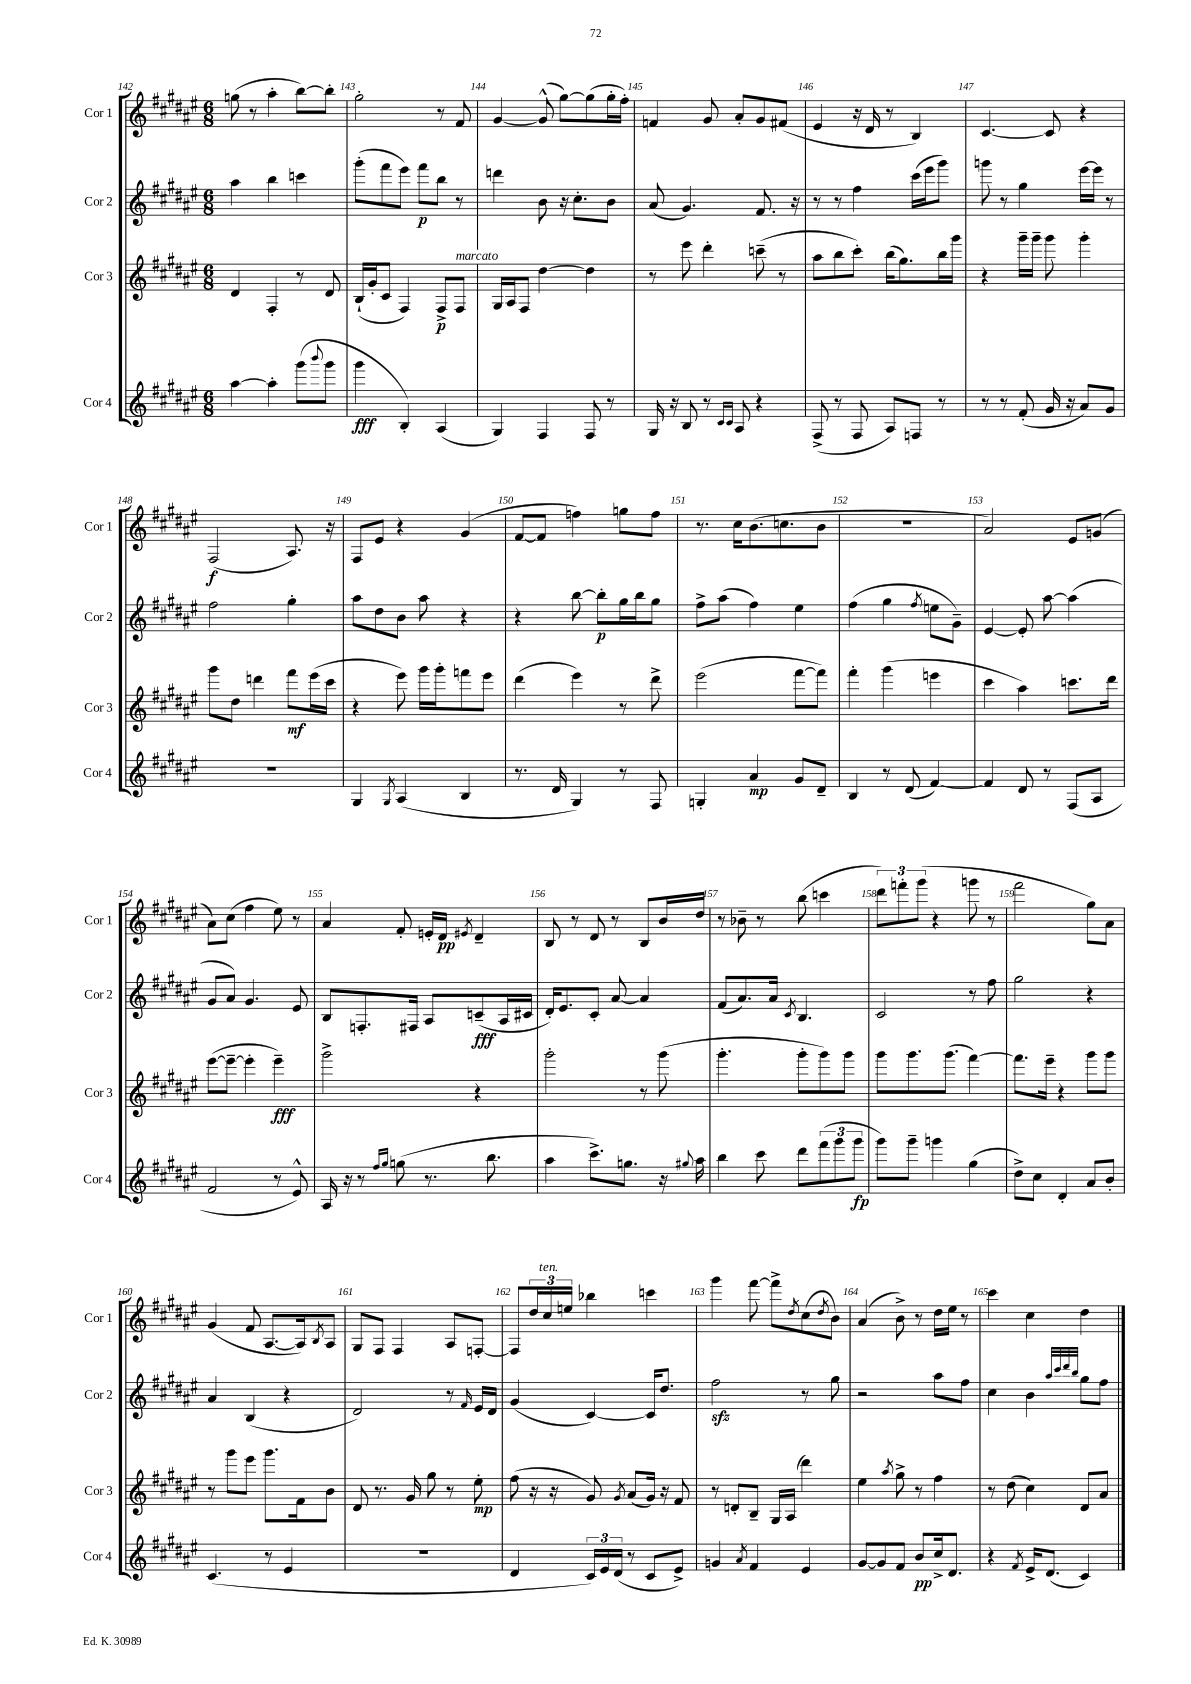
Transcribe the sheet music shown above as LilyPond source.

<<
\new StaffGroup <<
\new Staff = "s0" \with { instrumentName = "Cor 1" shortInstrumentName = "Cor 1" } {
    \clef treble \key fis \major \numericTimeSignature \time 6/8
    g''8( r8 ais''4-. b''8~) b''8-. |
    gis''2-. r8 fis'8 |
    gis'4~ gis'8-^( gis''8~) gis''8( gis''16-. fis''16-.) |
    f'4 gis'8 ais'8-. gis'8 fis'8( |
    eis'4 r16 dis'16 r8 b4) |
    cis'4.~ cis'8 r4 |
    fis2\f( ais8.) r16 |
    fis8 eis'8 r4 gis'4( |
    fis'8~ fis'8 f''4) g''8 f''8 |
    r8. cis''16 b'8.( c''8. b'8 |
    R2. |
    ais'2) eis'8 g'8( |
    ais'8) cis''8( fis''4 eis''8) r8 |
    ais'4 fis'8-. e'16-. dis'16\pp \acciaccatura { eis'8 } dis'4-- |
    b8 r8 dis'8 r8 b8 b'16 dis''16 |
    r8 bes'8-- r8 b''8( c'''4 |
    \tuplet 3/2 { dis'''8) f'''8-. gis'''8( } r4 g'''8 r8 |
    fis'''2 gis''8) ais'8 |
    gis'4( fis'8 ais8.~ ais16) \acciaccatura { b8 } ais8 |
    gis8 fis8 fis4 ais8 f8~-. |
    f8 \tuplet 3/2 { dis''16 cis''16^\markup { \italic "ten." } e''16 } bes''4 c'''4 |
    gis'''4 fis'''8~ fis'''8-> \acciaccatura { dis''8 } cis''8( \acciaccatura { dis''8 } b'8) |
    ais'4( b'8->) r8 dis''16 eis''16 r8 |
    cis'''4 cis''4 dis''4 \bar "|." |
}
\new Staff = "s1" \with { instrumentName = "Cor 2" shortInstrumentName = "Cor 2" } {
    \clef treble \key fis \major \numericTimeSignature \time 6/8
    ais''4 b''4 c'''4 |
    gis'''8-.( fis'''8 eis'''8) fis'''8\p b''8 r8 |
    d'''4 b'8 r16 cis''8.-. b'8 |
    ais'8( gis'4.) fis'8. r16 |
    r8 r8 fis''4 cis'''16( eis'''16 gis'''8) |
    g'''8 r8 gis''4 eis'''16~ eis'''16 r8 |
    fis''2 gis''4-. |
    ais''8 dis''8 b'8 ais''8 r4 |
    r4 b''8~ b''8-.\p gis''16 b''16 gis''8 |
    fis''8-> ais''8( fis''4) eis''4 |
    fis''4( gis''4 \acciaccatura { fis''8 } e''8 gis'8--) |
    eis'4~ eis'8-. ais''8~ ais''4( |
    gis'8 ais'8) gis'4. eis'8 |
    b8 f8.-. fis16 ais8 c'8--\fff( ais16 cis'16 |
    dis'16-.) eis'8. cis'8-. ais'8~ ais'4 |
    fis'8( ais'8.) ais'16 \acciaccatura { cis'8 } b4. |
    cis'2 r8 fis''8 |
    gis''2 r4 |
    ais'4 b4( r4 |
    dis'2) r8 \grace { fis'16 } eis'16 dis'16 |
    gis'4( cis'4~) cis'16 dis''8. |
    fis''2\sfz r8 gis''8 |
    r2 ais''8 fis''8 |
    cis''4 b'4 \grace { ais''32 cis'''32 dis'''32 b''32 } gis''8 fis''8 \bar "|." |
}
\new Staff = "s2" \with { instrumentName = "Cor 3" shortInstrumentName = "Cor 3" } {
    \clef treble \key fis \major \numericTimeSignature \time 6/8
    dis'4 fis4-. r8 dis'8 |
    b16-!( gis'16-. cis'8 fis4) fis8->\p fis8^\markup { \italic "marcato" } |
    gis16 ais16 fis8 dis''4~ dis''4 |
    r8 eis'''8 dis'''4-. c'''8--( r8 |
    ais''8 b''8 cis'''8-.) b''16( gis''8.) b''16 gis'''16 |
    r4 gis'''16-- gis'''16-- gis'''8 gis'''4-. |
    gis'''8 dis''8 d'''4 fis'''8\mf eis'''16( cis'''16 |
    r4 eis'''8) gis'''16 gis'''16-. f'''8 eis'''8 |
    dis'''4( eis'''4) r8 dis'''8-> |
    eis'''2( fis'''8~ fis'''8) |
    fis'''4-. gis'''4( e'''4 |
    cis'''4 ais''4) c'''8. dis'''16 |
    eis'''8~( eis'''8~-- eis'''4-. eis'''4--\fff) |
    gis'''2-> r4 |
    gis'''2-. r8 gis'''8( |
    gis'''4.-. gis'''8-. gis'''8) gis'''8 |
    gis'''8 gis'''8. gis'''8.( fis'''4~) |
    fis'''8. eis'''16-- r4 gis'''8 gis'''8 |
    r8 gis'''8 eis'''8 gis'''8. fis'16 b'8 |
    dis'8 r8. gis'16 gis''8 r8 eis''8-.\mp |
    fis''8( r16 r16 gis'8) \acciaccatura { gis'8 } ais'8( gis'16) r16 fis'8 |
    r8 d'8-. b8-- gis16 ais16( dis'''4) |
    eis''4 \acciaccatura { ais''8 } gis''8-> r8 fis''4 |
    r8 dis''8( cis''4) dis'8 ais'8 \bar "|." |
}
\new Staff = "s3" \with { instrumentName = "Cor 4" shortInstrumentName = "Cor 4" } {
    \clef treble \key fis \major \numericTimeSignature \time 6/8
    ais''4~ ais''4-. gis'''8( \appoggiatura { b'''8 } gis'''8 |
    gis'''4\fff b4-.) ais4( |
    gis4) fis4 fis8 r8 |
    gis16 r16 b8 r8 \grace { cis'16 cis'16 } ais8 r4 |
    fis8->( r8 fis8 ais8) f8 r8 |
    r8 r8 fis'8-.( gis'16 r16 ais'8) gis'8 |
    R2. |
    gis4 \acciaccatura { gis8 } ais4( b4 |
    r8. dis'16 gis4) r8 fis8 |
    g4-. ais'4\mp gis'8 dis'8-- |
    b4 r8 dis'8( fis'4~) |
    fis'4 dis'8 r8 fis8( ais8 |
    fis'2 r8 eis'8-^) |
    ais16 r16 r8 \grace { fis''16 gis''16 } g''8( r8. b''8. |
    ais''4 cis'''8.->) g''8. r16 \appoggiatura { gis''8 } ais''16 |
    b''4 cis'''8 dis'''8 \tuplet 3/2 { fis'''8( gis'''8 gis'''8\fp } |
    gis'''8) gis'''8-- g'''4 gis''4( |
    dis''8->) cis''8 dis'4-. ais'8 b'8-. |
    cis'4.( r8 eis'4 |
    R2. |
    dis'4 \tuplet 3/2 { cis'16) eis'16 dis'16( } r8 cis'8 eis'8->) |
    g'4 \acciaccatura { ais'8 } fis'4 eis'4 |
    gis'8~ gis'8 fis'8 b'8\pp cis''16-> dis'8. |
    r4 \acciaccatura { fis'8 } eis'16-> dis'8.( cis'4) \bar "|." |
}
>>
>>
\layout { \context { \Score currentBarNumber = #142 \override BarNumber.break-visibility = ##(#f #t #t) barNumberVisibility = #all-bar-numbers-visible } }
